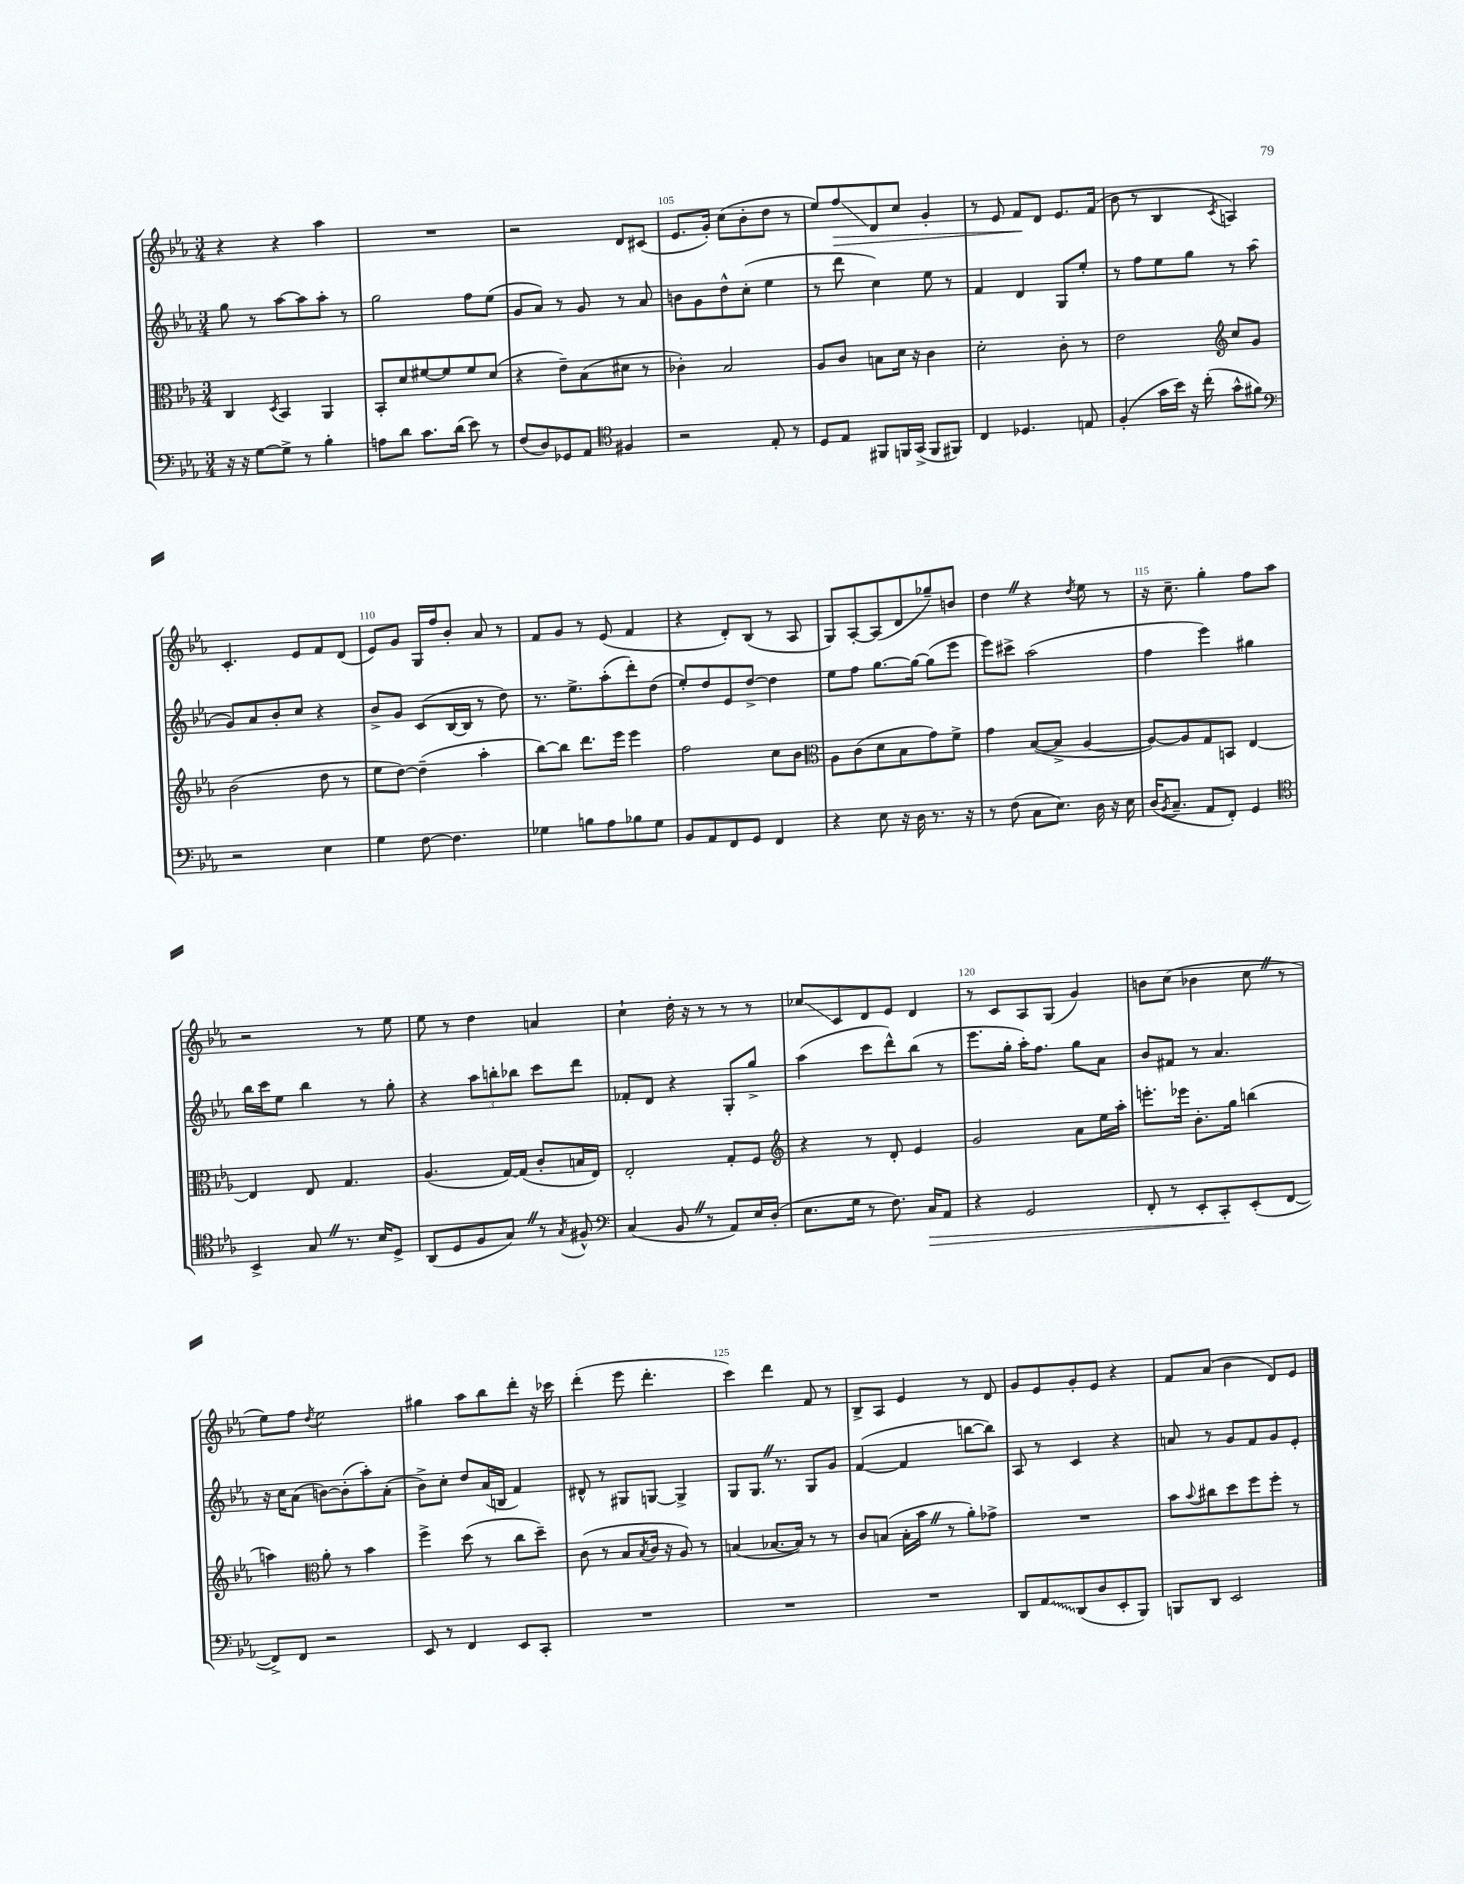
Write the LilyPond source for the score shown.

<<
\new StaffGroup <<
\new Staff = "s0" {
    \clef treble \key ees \major \numericTimeSignature \time 3/4
    r4 r4 aes''4 |
    R2. |
    r2 d'8 cis'8( |
    ees'8. g'16-.) c''8( bes'8-. d''8 r8 |
    ees''8) f''8\glissando\> d'8 c''8 g'4-. |
    r8 ees'8 f'8\! d'8 ees'8. f'16( |
    bes'8 r8 bes4 \acciaccatura { c'8 } a4) |
    c'4.-. ees'8 f'8 d'8( |
    ees'8) g'8 g16 f''16 bes'8-. aes'8 r8 |
    f'8 g'8 r8 ees'8( f'4 |
    r4 d'8-.) bes8( r8 aes8 |
    g8) aes8~-. aes8( d'8 ges''8--) b'8 |
    d''4 \once \override BreathingSign.text = \markup { \musicglyph "scripts.caesura.straight" } \breathe r4 \acciaccatura { d''8 } ees''8 r8 |
    r16 c''8.-- g''4-. f''8 aes''8 |
    r2 r8 ees''8 |
    ees''8 r8 d''4 a'4 |
    c''4-! d''16-. r16 r8 r8 r8 |
    ces''8\glissando c'8 d'8 ees'8 d'4 |
    r8 c'8 aes8 g8( g'4) |
    b'8 c''8( bes'4 c''8 \once \override BreathingSign.text = \markup { \musicglyph "scripts.caesura.straight" } \breathe r8 |
    ees''8) f''8 \acciaccatura { d''8 } ees''2 |
    gis''4 aes''8 bes''8 d'''8-. r16 ces'''16 |
    d'''4-.( ees'''8 d'''4.-. |
    c'''4) d'''4 f'8 r8 |
    bes8-> aes8 ees'4 r8 d'8 |
    g'8 ees'8 g'8-. ees'8 r4 |
    f'8 aes'8( bes'4 d'8) ees'8 \bar "|." |
}
\new Staff = "s1" {
    \clef treble \key ees \major \numericTimeSignature \time 3/4
    g''8 r8 aes''8~ aes''8 aes''8-. r8 |
    g''2 f''8 ees''8( |
    g'8 aes'8) r8 g'8 r8 aes'8 |
    b'8 g'8 d''8-^ c''8-.( ees''4 |
    r8 d'''8 c''4) ees''8 r8 |
    f'4 d'4 g8 ees''8-. |
    r8 f''8 ees''8 g''8 r8 aes''8( |
    g'8) aes'8 bes'8-. c''8 r4 |
    bes'8-> g'8 c'8( bes16~ bes16 r8 d''8) |
    r8. ees''8.-> aes''8-.( d'''8-.) d''8( |
    ees''8-.) d''8 ees'8 d''8~-> d''4 |
    ees''8 f''8 g''8.~ g''16~ g''8( ees'''8 |
    ees'''8) cis'''8-> aes''2( |
    f''4 ees'''4) gis''4 |
    bes''16 c'''16 ees''8 bes''4 r8 g''8-. |
    r4 \tuplet 3/2 { aes''8 b''8-. bes''8 } c'''8 d'''8 |
    fes'8-. d'8 r4 g8-. g''8-> |
    aes''4( c'''8 d'''8-^) bes''8( r8 |
    ees'''8. g''16-. aes''16-.) f''8. g''8 aes'8 |
    bes'8 fis'8 r8 aes'4. |
    r16 c''16 aes'8( b'8~) b'8-.( aes''8-.) aes'8-.( |
    bes'8->) c''8-. d''8 aes'16( b16 f'4) |
    dis'8-^ r8 gis8 g8~ g4-> |
    g8 g8. \once \override BreathingSign.text = \markup { \musicglyph "scripts.caesura.straight" } \breathe r8. g8 g'8 |
    f'4~( f'4 b''8~ b''8) |
    aes8 r8 c'4 r4 |
    a'8 r8 g'8 f'8 g'8 ees'8-. \bar "|." |
}
\new Staff = "s2" {
    \clef alto \key ees \major \numericTimeSignature \time 3/4
    c4 \acciaccatura { d8 } bes,4 aes,4 |
    bes,8-. d'8 fis'8~ fis'8 fis'8 d'8( |
    r4 ees'8--) bes8( dis'8 r8 |
    ces'4-.) bes2 |
    aes8 c'8 b8 d'16 r16 c'4 |
    d'2-. c'8-. r8 |
    ees'2 \clef treble c''8 g'8 |
    bes'2( d''8 r8 |
    ees''8 d''8~) d''4--( aes''4-. |
    bes''8~) bes''8 d'''8. ees'''16 ees'''4 |
    f''2 c''8 bes'8 |
    \clef alto aes8 c'8( d'8 bes8 g'8) f'8-> |
    g'4 bes8~( bes8-> aes4~ |
    aes8~) aes8 g8 b,8 ees4~ |
    ees4 ees8 g4. |
    aes4.( g16~) g16( c'8-. b16 ees16) |
    ees2-. g8-. f8 |
    \clef treble r4 r8 d'8-. ees'4 |
    g'2 aes'8 ees''16 aes''16-. |
    e'''8.-. ees'''16 bes'8.-. g''16 b''4( |
    a''4) \clef alto aes'8-. r8 bes'4 |
    f''4-> d''8( r8 c''8 d''8--) |
    c'8( r8 bes8 \acciaccatura { bes8 } c'16 r16 aes8) r8 |
    b4( bes8.~ bes16) r8 r8 |
    c'8 b8( b16-. bes'16 \once \override BreathingSign.text = \markup { \musicglyph "scripts.caesura.straight" } \breathe r8 aes'8-.) ges'8-> |
    R2. |
    bes'8 \appoggiatura { bes'8 } cis''8 d''8 f''8 f''8-. r8 \bar "|." |
}
\new Staff = "s3" {
    \clef bass \key ees \major \numericTimeSignature \time 3/4
    r16 r16 g8~ g8-> r8 bes4-. |
    a8 d'8 c'8. d'16( ees'8) r8 |
    f8( d8) ges,8 aes,8 \clef tenor fis4 |
    r2 ees8-. r8 |
    d8 ees8 fis,8 f,16 g,16->( f,8 fis,8) |
    c4 des4. e8 |
    f4-.( g'16 bes'16) r16 c''16-.( g'8-^ fis'8) |
    \clef bass r2 ees4 |
    g4 f8~ f4. |
    ges4 b8 aes8 bes8 ges8 |
    bes,8 aes,8 f,8 g,8 f,4 |
    r4 ees8 r16 d16 r8. r16 |
    r8 f8( c8 ees8.) d16 r16 ees16 |
    d16( \acciaccatura { bes,8 } c8.-- aes,8 f,8-.) g,4 |
    \clef tenor bes,4-> g8 \once \override BreathingSign.text = \markup { \musicglyph "scripts.caesura.straight" } \breathe r8. bes16 d8-> |
    aes,8( d8 f8 g8) \once \override BreathingSign.text = \markup { \musicglyph "scripts.caesura.straight" } \breathe r8 \acciaccatura { g8 } fis8-^ |
    \clef bass c4( bes,8 \once \override BreathingSign.text = \markup { \musicglyph "scripts.caesura.straight" } \breathe r8 aes,8) ees16 d16-.( |
    ees8. g16 r8 f8.) c16\> aes,8 |
    r4 g,2 |
    f,8-. r8 ees,8-. c,8-.\! ees,8-.( f,8~ |
    f,8->) f,8 r2 |
    ees,8 r8 f,4 ees,8 c,8-. |
    R2. |
    R2. |
    R2. |
    d,8 \once \override Glissando.style = #'zigzag aes,8\glissando d,8( d8 ees,8-. bes,,8) |
    b,,8 d,8 ees,2 \bar "|." |
}
>>
>>
\layout { \context { \Score currentBarNumber = #102 \override BarNumber.break-visibility = ##(#f #t #t) barNumberVisibility = #(every-nth-bar-number-visible 5) } }
